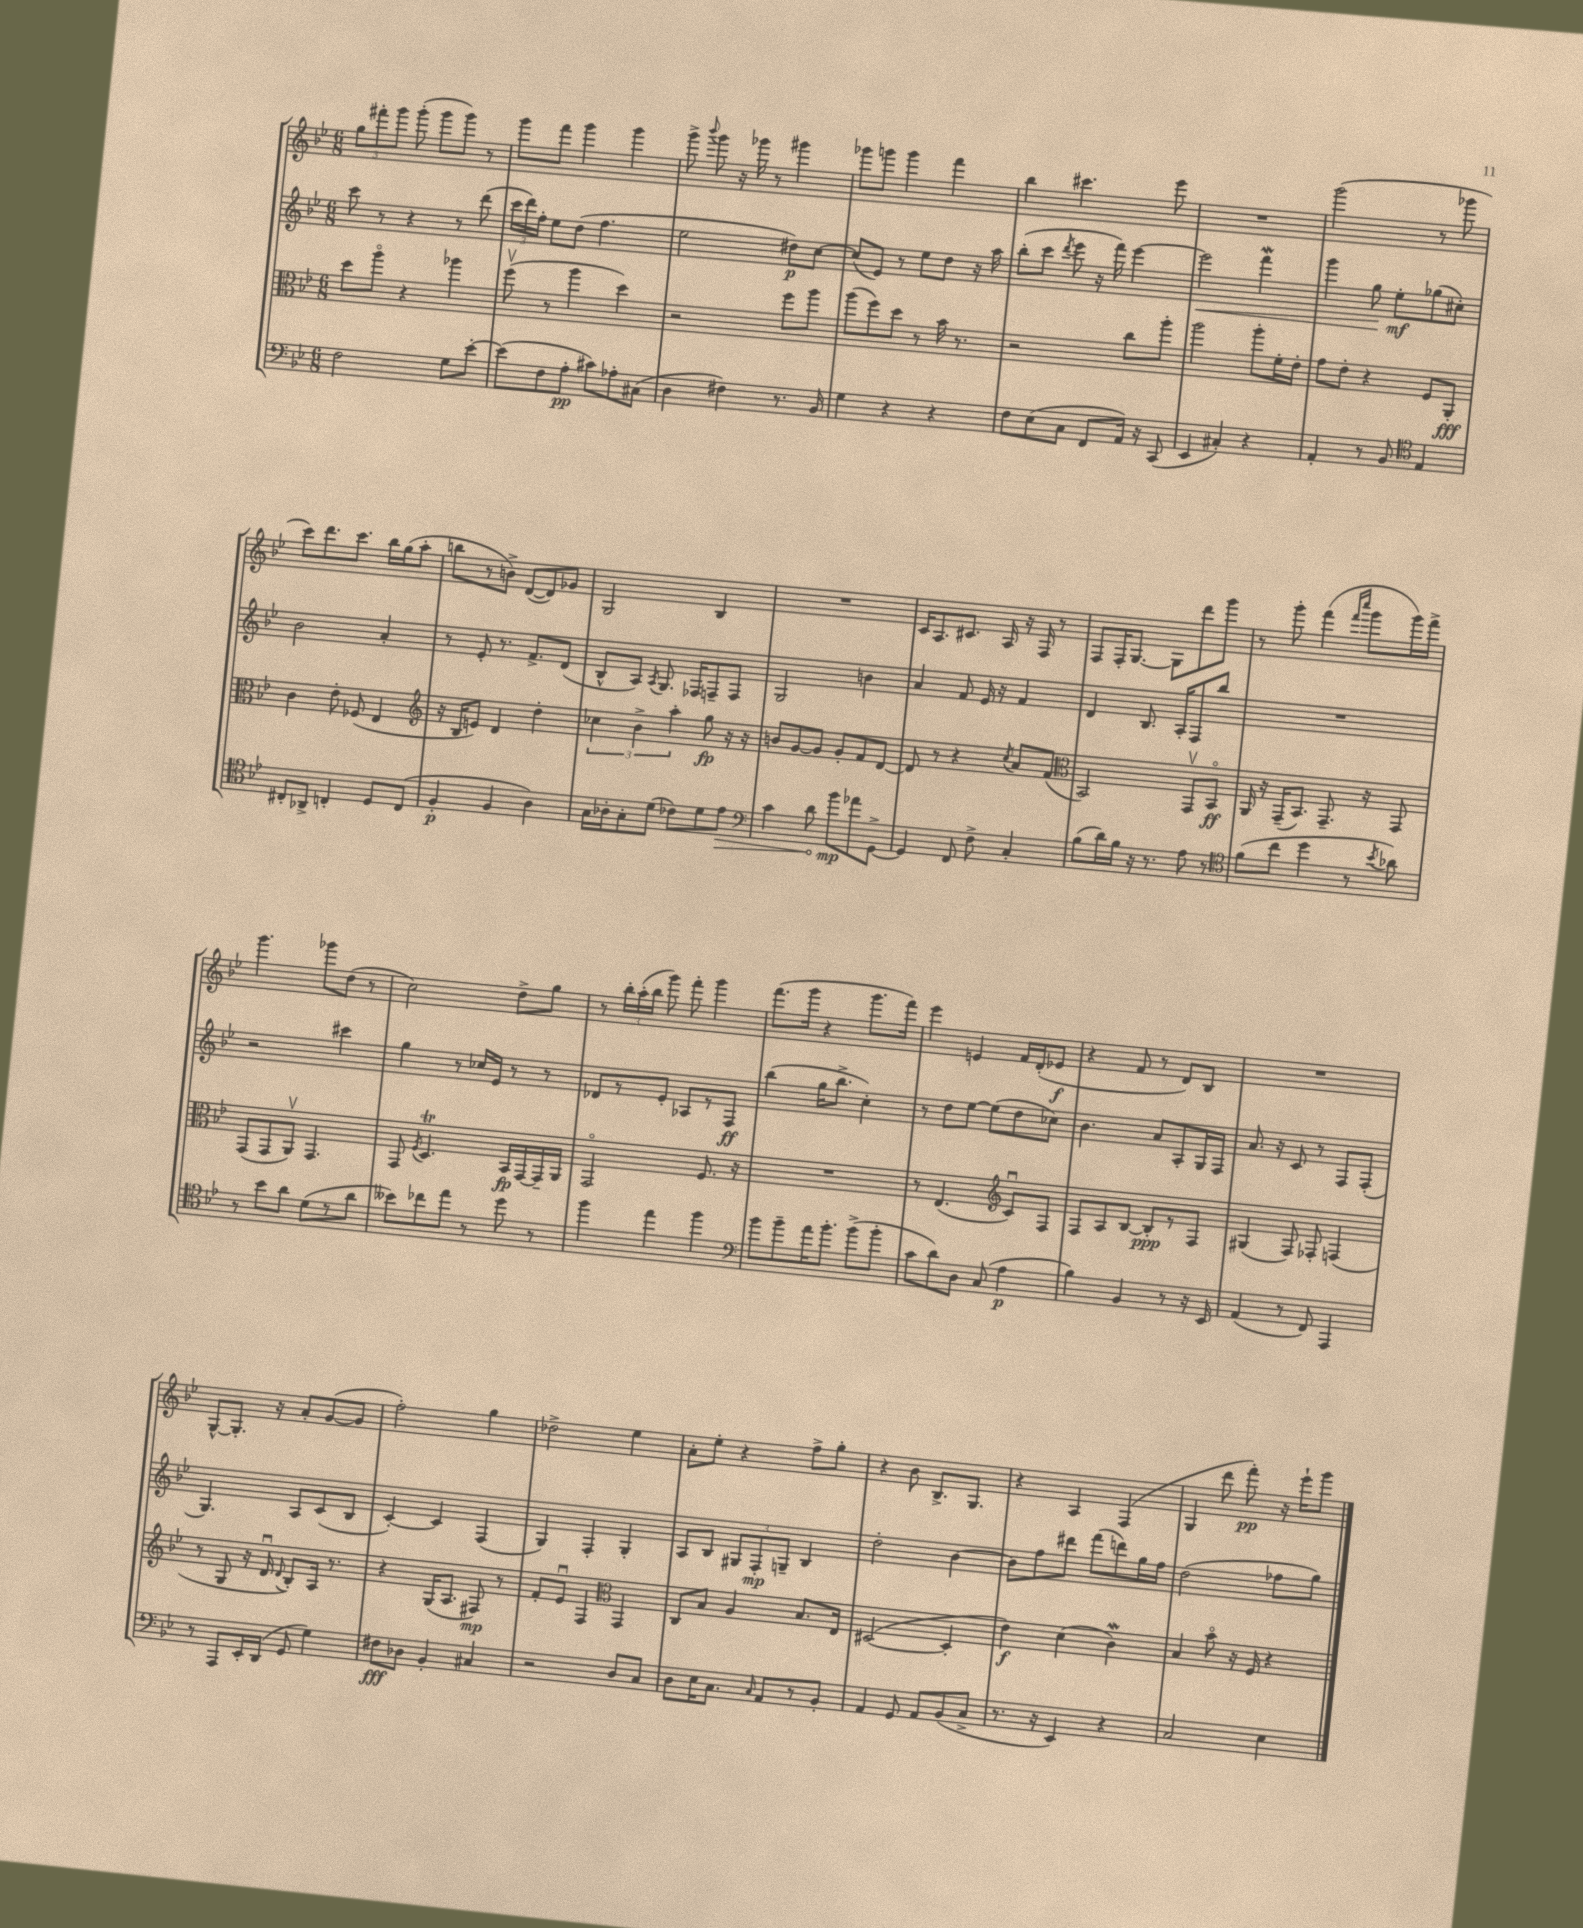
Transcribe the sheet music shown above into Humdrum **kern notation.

**kern	**dynam	**kern	**dynam	**kern	**dynam	**kern	**dynam
*part4	*part4	*part3	*part3	*part2	*part2	*part1	*part1
*staff4	*staff4	*staff3	*staff3	*staff2	*staff2	*staff1	*staff1
*clefF4	*	*clefC3	*	*clefG2	*	*clefG2	*
*k[b-e-]	*	*k[b-e-]	*	*k[b-e-]	*	*k[b-e-]	*
*M6/8	*	*M6/8	*	*M6/8	*	*M6/8	*
=102	=102	=102	=102	=102	=102	=102	=102
2F\	.	8dd\L	.	8ccc\	.	12gg\L	.
.	.	.	.	.	.	12fff#X'\	.
.	.	8aa\J	.	8r	.	.	.
.	.	.	.	.	.	12ggg\J	.
.	.	4r	.	4r	.	(8ggg'\	.
.	.	.	.	.	.	8ggg\L	.
8G\L	.	4aa-X\	.	8r	.	8ggg\J)	.
[8e-'\J	.	.	.	(8ddd\	.	8r	.
=103	=103	=103	=103	=103	=103	=103	=103
(8e-\L]	.	(8ffv\	.	24ccc\LL	.	8ggg\L	.
.	.	.	.	24ddd\)	.	.	.
.	.	.	.	24ff'\JJ	.	.	.
8F\	.	8r	.	8ee-\L	.	8fff\J	.
8A'\J	pp	4aa\	.	(8dd\J	.	4ggg\	.
8c#X\L)	.	.	.	4.ff\	.	.	.
8A-X'\	.	4dd\)	.	.	.	4ggg\	.
(8C#X\J	.	.	.	.	.	.	.
=104	=104	=104	=104	=104	=104	=104	=104
4D\	.	2r	.	2ee-\	.	8ggg^\	.
.	.	.	.	.	.	8qqbbb-/	.
.	.	.	.	.	.	8ggg\	.
4F#X\)	.	.	.	.	.	16r	.
.	.	.	.	.	.	16ggg-X\	.
.	.	.	.	.	.	8r	.
8.r	.	8ff\L	.	8dd#X\L)	p	4ggg#X\	.
.	.	8aa\J	.	[8cc\J	.	.	.
16BB-/	.	.	.	.	.	.	.
=105	=105	=105	=105	=105	=105	=105	=105
4G\	.	(8aa\L	.	(8cc/L]	.	8ggg-X\L	.
.	.	8ff\)	.	8e-/J)	.	8gggn\J	.
4r	.	8dd\J	.	8r	.	4ggg\	.
.	.	8r	.	8ee-\L	.	.	.
4r	.	16b-\	.	8dd\J	.	4fff\	.
.	.	8.r	.	.	.	.	.
.	.	.	.	16r	.	.	.
.	.	.	.	16aa\	.	.	.
=106	=106	=106	=106	=106	=106	=106	=106
8F\L	.	2r	.	(8bb-'\L	.	4bb-\	.
(8E-\	.	.	.	8ccc\J	.	.	.
.	.	.	.	8qddd/	.	.	.
8C\J	.	.	.	8eee-\	.	4.ccc#X\	.
8FF/L	.	.	.	16r	.	.	.
.	.	.	.	16fff\)	.	.	.
16AA/Jk)	.	8cc\L	.	[4eee-\	.	.	.
16r	.	.	.	.	.	.	.
(8CC/	.	8aa'\J	.	.	.	8eee-\	.
=107	=107	=107	=107	=107	=107	=107	=107
!	!	!	!	!	!LO:HP:b	!	!
4EE-/	.	2aa\	.	2eee-\]	<	2.r	.
4C#X'/)	.	.	.	.	.	.	.
4r	.	8aa'\L	.	4fffW\	.	.	.
.	.	16f'\L	.	.	.	.	.
.	.	16e-'\JJ	.	.	.	.	.
=108	=108	=108	=108	=108	=108	=108	=108
4AA'/	.	8g\L	.	4ggg\	.	(2ggg\	.
.	.	8e-'\J	.	.	.	.	.
8r	.	4r	.	8gg\	.	.	.
8BB-/	.	.	.	8ee-'\L	[ mf	.	.
*clefC4	*	*	*	*	*	*	*
4E-/	.	8F/L	.	(8gg-X\	.	8r	.
.	.	8AA'/J	fff	8cc#X'\J)	.	8ggg-X\	.
!!LO:LB:g=z
=109	=109	=109	=109	=109	=109	=109	=109
8C#X'/L	.	4c\	.	2b-\	.	8ccc\L)	.
8AA-X^/J	.	.	.	.	.	8.ddd\	.
4Cn'/	.	8e-'\	.	.	.	.	.
.	.	.	.	.	.	8.ccc\J	.
.	.	(8F-X/	.	.	.	.	.
8D/L	.	4E-/	.	4a'/	.	16bb-\LL	.
.	.	.	.	.	.	(16gg\J	.
(8C/J	.	.	.	.	.	8aa'\J	.
=110	=110	=110	=110	=110	=110	=110	=110
*	*	*clefG2	*	*	*	*	*
4F'/	p	16r	.	8r	.	8bbn\L	.
.	.	16B-/KL	.	.	.	.	.
.	.	8en/J)	.	8e-'/	.	8r	.
4F/	.	4d/	.	8.r	.	8bn^\J)	.
.	.	.	.	.	.	([8d/L	.
.	.	.	.	8.f^/L	.	.	.
4A\)	.	4dd'\	.	.	.	8d/])	.
.	.	.	.	(8d/J	.	8g-X/J	.
=111	=111	=111	=111	=111	=111	=111	=111
16G\LL	.	6cc-X\	.	8B-^^/L	.	2G/	.
16A-X'\J	.	.	.	.	.	.	.
8G'\	.	.	.	8A/J)	.	.	.
.	.	6b-^\	.	.	.	.	.
.	.	.	.	8qA/	.	.	.
(8d\J	.	.	.	8.G/	.	.	.
.	.	6aa'\	.	.	.	.	.
8c-X\L)	.	.	.	.	.	.	.
.	.	.	.	16F-X/KL	.	.	.
8d\	.	8gg\	fp	8Fn~/	.	4B-/	.
!	!LO:HP:b	!	!	!	!	!	!
8e-\J	>	16r	.	8F/J	.	.	.
.	.	16r	.	.	.	.	.
=112	=112	=112	=112	=112	=112	=112	=112
*clefF4	*	*	*	*	*	*	*
4c\	.	8bn/L	.	2G/	.	2.r	.
.	.	[8g/	.	.	.	.	.
8d\	.	8g/J]	.	.	.	.	.
8b-\L	] mp	8g'/L	.	.	.	.	.
8a-X\	.	8f/	.	4bn\	.	.	.
[8GG^\J	.	[8d/J	.	.	.	.	.
=113	=113	=113	=113	=113	=113	=113	=113
4GG/]	.	8d/]	.	4a/	.	16c/KL	.
.	.	.	.	.	.	8.A/	.
.	.	8r	.	.	.	.	.
8FF/	.	4r	.	8f/	.	8.c#X/J	.
8F^\	.	.	.	16e-/	.	.	.
.	.	.	.	16r	.	16A/	.
.	.	8qcc/	.	.	.	.	.
4C'/	.	8a/L	.	4f/	.	16r	.
.	.	.	.	.	.	16F/	.
.	.	(8f/J	.	.	.	8r	.
=114	=114	=114	=114	=114	=114	=114	=114
*	*	*clefC3	*	*	*	*	*
(8B-\L	.	2BB-/)	.	4d/	.	8F/L	.
16d\L)	.	.	.	.	.	16F'/K	.
16B-\JJ	.	.	.	.	.	[8.G/J	.
16r	.	.	.	8.B-/	.	.	.
8.r	.	.	.	.	.	.	.
.	.	.	.	.	.	8G\L]	.
.	.	.	.	16A'/KL	.	.	.
8A\	.	8GGv/L	.	8F/	.	8ddd\	.
8r	.	8BB-/J	ff	8bb-/J	.	8ggg\J	.
=115	=115	=115	=115	=115	=115	=115	=115
*clefC4	*	*	*	*	*	*	*
(8f\L	.	16AA/	.	2.r	.	8r	.
.	.	16r	.	.	.	.	.
8cc\J	.	(16GG~/KL	.	.	.	8ggg'\	.
.	.	8.BB-/J)	.	.	.	.	.
4dd\	.	.	.	.	.	(4fff\	.
.	.	8.GG~/	.	.	.	.	.
.	.	.	.	.	.	16qqfff/LL	.
.	.	.	.	.	.	16qqcccc/JJ	.
8r	.	.	.	.	.	8ggg\L	.
.	.	16r	.	.	.	.	.
8qb-/	.	.	.	.	.	.	.
8a-X\)	.	8GG/	.	.	.	16ggg\L)	.
.	.	.	.	.	.	16fff^\JJ	.
!!LO:LB:g=z
=116	=116	=116	=116	=116	=116	=116	=116
8r	.	(8GG/L	.	2r	.	4.ggg\	.
8b-\L	.	8GG/	.	.	.	.	.
8a\J	.	8AAv/J)	.	.	.	.	.
(8d\L	.	4.GG/	.	.	.	8ggg-X\L	.
8r	.	.	.	4ccc#X\	.	(8dd\J	.
8a\J	.	.	.	.	.	8r	.
=117	=117	=117	=117	=117	=117	=117	=117
8b--X\L)	.	8GG/	.	4gg\	.	2cc\)	.
.	.	8qF/	.	.	.	.	.
8cc-X\	.	4.Dt/	.	.	.	.	.
8ee-\J	.	.	.	8r	.	.	.
8r	.	.	.	16cc-X/LL	.	.	.
.	.	.	.	16e-/JJ	.	.	.
8dd\	.	16BB-/LL	fp	8r	.	8dd^\L	.
.	.	[16GG/	.	.	.	.	.
8r	.	16GG~/]	.	8r	.	8gg\J	.
.	.	16AA/JJ	.	.	.	.	.
=118	=118	=118	=118	=118	=118	=118	=118
4ff\	.	2GG/	.	8d-X/L	.	8r	.
.	.	.	.	8r	.	24bb-'\LL	.
.	.	.	.	.	.	(24aa'\	.
.	.	.	.	.	.	24bb-\JJ	.
4ee-\	.	.	.	8e-'/J	.	8ggg\)	.
.	.	.	.	8A-X/L	.	8fff'\	.
4ff\	.	8.F/	.	8r	.	4ggg\	.
.	.	.	.	8F/J	ff	.	.
.	.	16r	.	.	.	.	.
=119	=119	=119	=119	=119	=119	=119	=119
*clefF4	*	*	*	*	*	*	*
8b-\L	.	2.r	.	(4bb-\	.	(8.fff\L	.
8b-~\	.	.	.	.	.	.	.
.	.	.	.	.	.	16ggg\Jk	.
16a\K	.	.	.	16gg\KL	.	4r	.
8.b-'\J	.	.	.	8.bb-^\J	.	.	.
(8b-^\L	.	.	.	4cc'\)	.	8.ggg\L	.
8b-'\J	.	.	.	.	.	.	.
.	.	.	.	.	.	16fff\Jk)	.
=120	=120	=120	=120	=120	=120	=120	=120
8c\L	.	8r	.	8r	.	4eee-\	.
8d\)	.	(4.E-/	.	8dd\L	.	.	.
8D\J	.	.	.	[8ee-\J	.	4en/	.
(8C/	.	.	.	(8ee-\L]	.	.	.
*	*	*clefG2	*	*	*	*	*
4A\	p	8cu/L)	.	8dd\	.	16f/LL	.
.	.	.	.	.	.	(16d'/J	.
.	.	8F/J	.	8cc-X\J)	.	8e-X/J	f
=121	=121	=121	=121	=121	=121	=121	=121
4B-\)	.	8F/L	.	4.b-\	.	4r	.
.	.	8A/	.	.	.	.	.
4BB-/	.	[8B-/J	.	.	.	8f/	.
.	.	8B-'/L]	ppp	8a/L	.	8r	.
8r	.	8r	.	8A'/	.	8d/L)	.
16r	.	8F/J	.	16G/L	.	8B-/J	.
16EE-/	.	.	.	16F/JJ	.	.	.
=122	=122	=122	=122	=122	=122	=122	=122
(4AA/	.	(4G#X/	.	8.a/	.	2.r	.
.	.	.	.	16r	.	.	.
8r	.	8F/)	.	8c/	.	.	.
8FF/)	.	8F-X'/	.	8r	.	.	.
4AAA/	.	(4Fn/	.	8F/L	.	.	.
.	.	.	.	(8F'/J	.	.	.
!!LO:LB:g=z
=123	=123	=123	=123	=123	=123	=123	=123
8r	.	8r	.	4.G/)	.	[8G^^/L	.
8AAA/L	.	8G/	.	.	.	8.G'/J]	.
16EE-'/L	.	16r	.	.	.	.	.
(16DD/JJ	.	16du/	.	.	.	16r	.
.	.	8qqd/	.	.	.	.	.
8GG/	.	8B-'/L)	.	8A/L	.	8a'/L	.
4G\)	.	16A/Jk	.	(8c/	.	([8g/	.
.	.	8.r	.	.	.	.	.
.	.	.	.	8B-/J	.	8g/J]	.
=124	=124	=124	=124	=124	=124	=124	=124
8F#X\L	fff	4r	.	[4c'/)	.	2ff'\)	.
8D-X\J	.	.	.	.	.	.	.
4BB-'/	.	(16G/KL	.	4c/]	.	.	.
.	.	8.A/J	.	.	.	.	.
4C#X/	.	8F#X/)	mp	(4F/	.	4gg\	.
.	.	8r	.	.	.	.	.
=125	=125	=125	=125	=125	=125	=125	=125
2r	.	8f'/L	.	4G/)	.	2dd-X^\	.
.	.	8e-u/J	.	.	.	.	.
.	.	4F/	.	4F'/	.	.	.
*	*	*clefC3	*	*	*	*	*
8D/L	.	4GG/	.	4G'/	.	4ee-\	.
8C/J	.	.	.	.	.	.	.
=126	=126	=126	=126	=126	=126	=126	=126
8D\L	.	8C/L	.	8A/L	.	8a'\L	.
16E-\K	.	8B-/J	.	8B-/J	.	8ee-'\J	.
8.C\J	.	.	.	.	.	.	.
.	.	4A/	.	12G#X/L	.	4r	.
.	.	.	.	12F'/	mp	.	.
16qqC/	.	.	.	.	.	.	.
8AA/L	.	.	.	.	.	.	.
.	.	.	.	12Gn~/J	.	.	.
8r	.	8.B-/L	.	4B-/	.	8ff^\L	.
8BB-'/J	.	.	.	.	.	8gg'\J	.
.	.	16E-/Jk	.	.	.	.	.
=127	=127	=127	=127	=127	=127	=127	=127
4AA/	.	([2D#X/	.	2dd'\	.	4r	.
8GG/	.	.	.	.	.	8b-\	.
8AA/L	.	.	.	.	.	8.B-^/L	.
(8BB-/	.	4D#'/]	.	[4b-\	.	.	.
.	.	.	.	.	.	8.G/J	.
8C^/J	.	.	.	.	.	.	.
=128	=128	=128	=128	=128	=128	=128	=128
8.r	.	4e-\)	f	8b-\L]	.	4r	.
.	.	.	.	8ff\	.	.	.
16r	.	.	.	.	.	.	.
4EE-/)	.	(4d\	.	8ddd#X\J	.	4A/	.
.	.	.	.	(8fff\L	.	.	.
4r	.	4cW\)	.	8dddn\)	.	(4F/	.
.	.	.	.	16gg\L	.	.	.
.	.	.	.	16ff\JJ	.	.	.
=129	=129	=129	=129	=129	=129	=129	=129
2C/	.	4B-/	.	(2dd\	.	4G/	.
.	.	8b-\	.	.	.	8ddd\	.
.	.	16r	.	.	.	8fff'\)	pp
.	.	16F/	.	.	.	.	.
4E-\	.	4r	.	8ff-X\L	.	16r	.
.	.	.	.	.	.	16eee-`\KL	.
.	.	.	.	8gg\J)	.	8ggg\J	.
==	==	==	==	==	==	==	==
*-	*-	*-	*-	*-	*-	*-	*-
